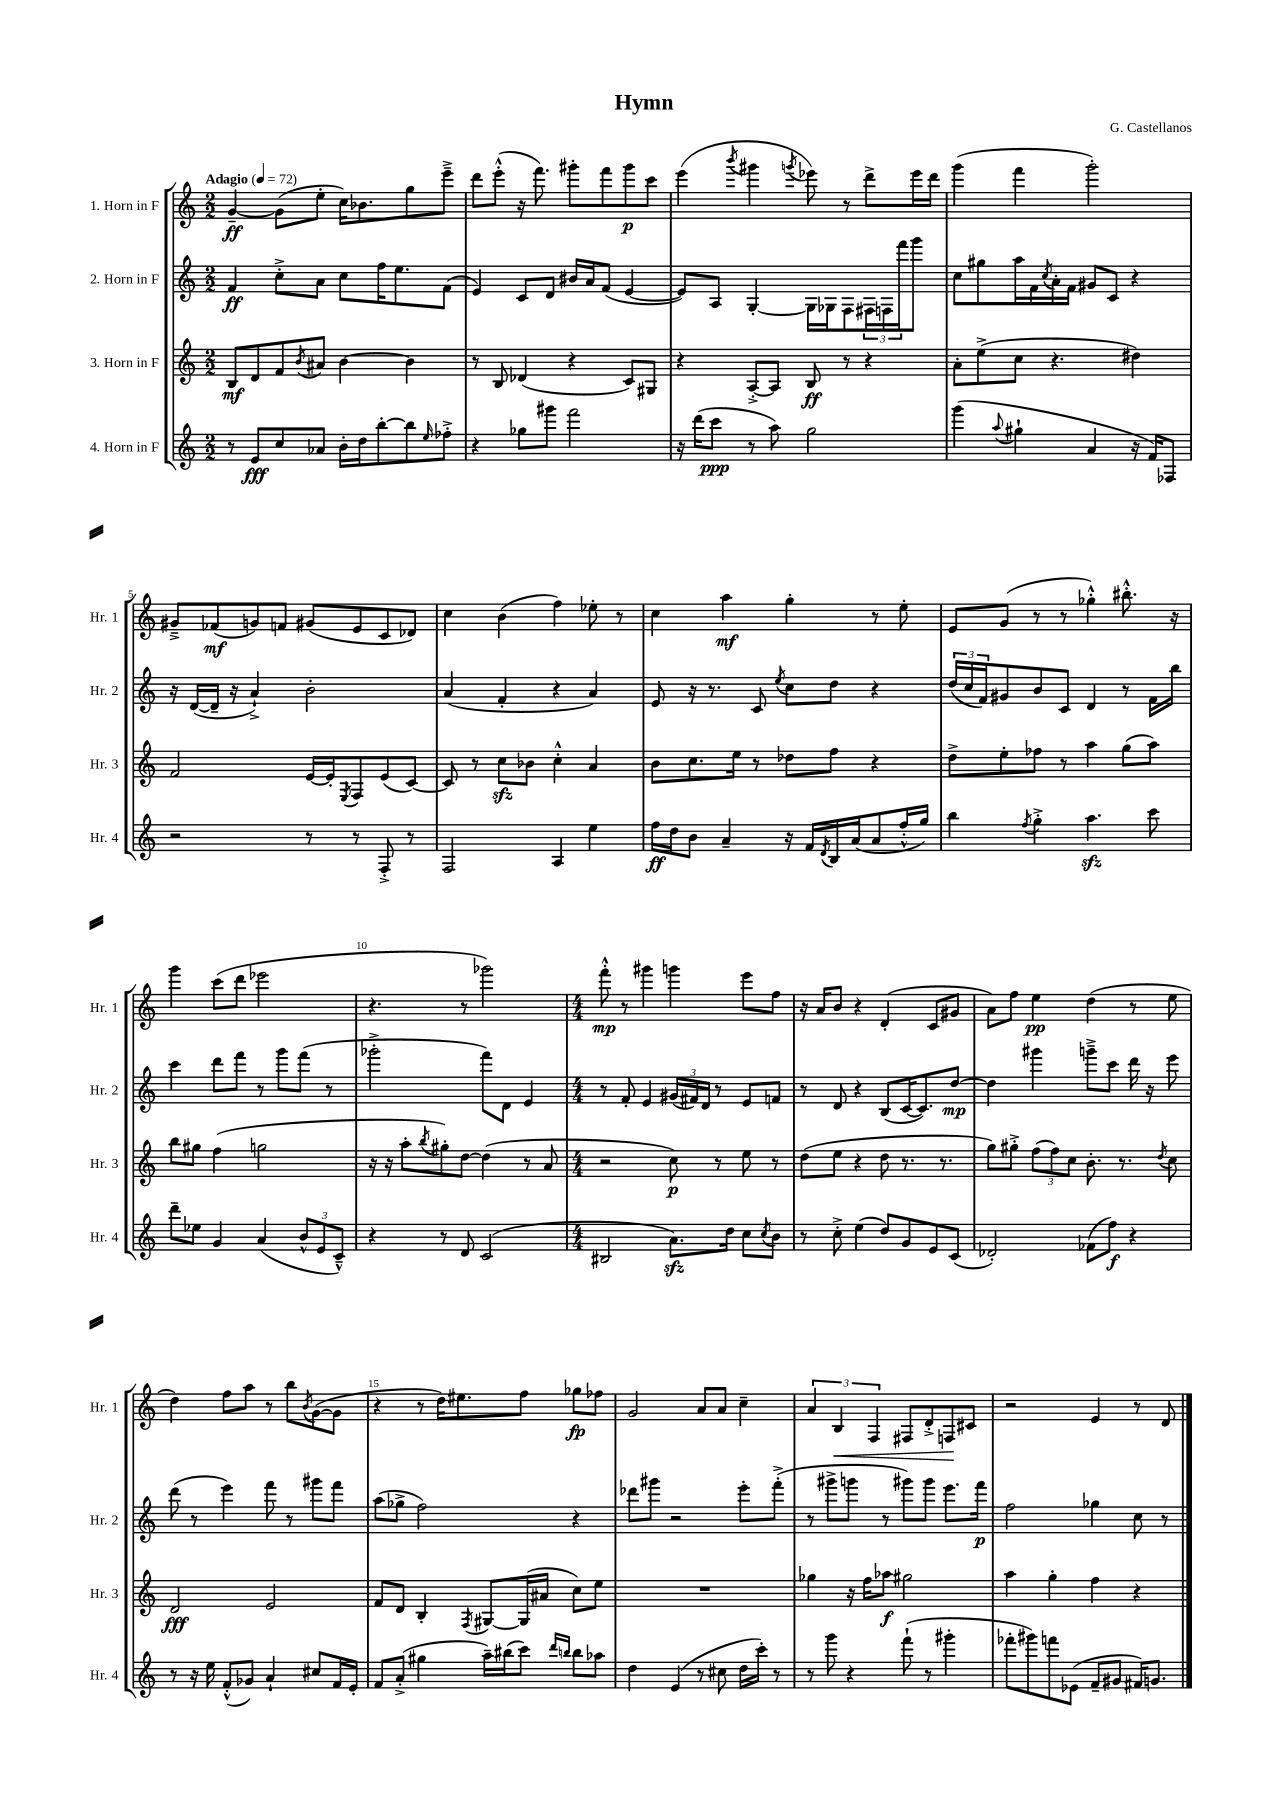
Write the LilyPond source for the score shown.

\header { title = "Hymn" composer = "G. Castellanos" }
<<
\new StaffGroup <<
\new Staff = "s0" \with { instrumentName = "1. Horn in F" shortInstrumentName = "Hr. 1" } {
    \clef treble \key c \major \numericTimeSignature \time 2/2 \tempo "Adagio" 4 = 72
    g'4~--\ff g'8( e''8-. c''16) bes'8. g''8 e'''8---> |
    d'''8 e'''8-.-^( r16 f'''8.) gis'''8-. f'''8 gis'''8\p c'''8 |
    e'''4( \acciaccatura { b'''8 } gis'''4 \acciaccatura { g'''8 } ees'''8) r8 d'''8-> ees'''16 d'''16 |
    g'''4( f'''4 g'''2-.) |
    gis'8---> fes'8\mf( g'8) f'8 gis'8( e'8 c'8 des'8) |
    c''4 b'4( f''4) ees''8-. r8 |
    c''4 a''4\mf g''4-. r8 e''8-. |
    e'8 g'8( r8 r8 ges''4-.-^) bis''8.-.-^ r16 |
    g'''4 c'''8( d'''8 ees'''2 |
    r4. r8 ges'''2) |
    \numericTimeSignature \time 4/4 f'''8-.-^\mp r8 gis'''4 g'''4 e'''8 f''8 |
    r16 a'16 b'8 r4 d'4-.( c'8 gis'8 |
    a'8) f''8 e''4\pp d''4( r8 e''8 |
    d''4) f''8 a''8 r8 b''8 \acciaccatura { b'8 } g'8~( g'8 |
    r4 r8 d''16) eis''8. f''8 ges''8\fp fes''8 |
    g'2 a'8 a'8 c''4-- |
    \tuplet 3/2 { a'4 b4\< f4 } fis8 d'8-.-> f8\! cis'8 |
    r2 e'4 r8 d'8 \bar "|." |
}
\new Staff = "s1" \with { instrumentName = "2. Horn in F" shortInstrumentName = "Hr. 2" } {
    \clef treble \key c \major \numericTimeSignature \time 2/2
    f'4\ff c''8-.-> a'8 c''8 f''16 e''8. f'8( |
    e'4) c'8 d'8 bis'16 a'16 f'8( e'4~ |
    e'8) a8 g4~-. g16 ges16 f8 \tuplet 3/2 { fis16 f16 f'''16 } g'''8 |
    c''8 gis''8 a''16 f'16 \acciaccatura { c''8 } a'16-. f'16 gis'8 c'8 r4 |
    r16 d'16~( d'16-- r16 a'4-!->) b'2-. |
    a'4( f'4-. r4 a'4) |
    e'8 r16 r8. c'8 \acciaccatura { e''8 } c''8 d''8 r4 |
    \tuplet 3/2 { d''16( c''16 f'16) } gis'8 b'8 c'8 d'4 r8 f'16 b''16 |
    c'''4 d'''8 f'''8 r8 g'''8 f'''8( r8 |
    ges'''2-.-> f'''8) d'8 e'4 |
    \numericTimeSignature \time 4/4 r8 f'8-. e'4 \tuplet 3/2 { gis'16( fis'16) d'16 } r8 e'8 f'8 |
    r8 d'8 r4 b8( c'16~ c'8.) d''8~\mp |
    d''4 gis'''4 g'''8---> c'''8 d'''16 r16 e'''8 |
    d'''8( r8 e'''4) f'''8 r8 gis'''8 f'''8 |
    a''8( ges''8-> f''2) r4 |
    des'''8 gis'''8 r2 e'''8-. f'''8-.->( |
    r8 gis'''8-> g'''8 r8 gis'''8) gis'''8 e'''8. f'''16\p |
    f''2 ges''4 c''8 r8 \bar "|." |
}
\new Staff = "s2" \with { instrumentName = "3. Horn in F" shortInstrumentName = "Hr. 3" } {
    \clef treble \key c \major \numericTimeSignature \time 2/2
    b8\mf d'8 f'8 \acciaccatura { b'8 } ais'8 b'4~ b'4 |
    r8 b8 des'4( r4 c'8) gis8 |
    r4 a8~-.-> a8 b8\ff r8 r4 |
    a'8-. e''8->( c''8 r4. dis''4) |
    f'2 e'16~ e'16-. \acciaccatura { e8 } f8 e'8( c'8~) |
    c'8 r8 c''8\sfz bes'8 c''4-.-^ a'4 |
    b'8 c''8. e''16 r8 des''8 f''8 r4 |
    d''8-> e''8-. fes''8 r8 a''4 g''8( a''8) |
    b''8 gis''8 f''4( g''2 |
    r16 r16 a''8-. \acciaccatura { b''8 } gis''8-.) d''8~ d''4( r8 a'8 |
    \numericTimeSignature \time 4/4 r2 c''8\p) r8 e''8 r8 |
    d''8( e''8 r4 d''8 r8. r8. |
    g''8) gis''8-.-> \tuplet 3/2 { f''8( f''8) c''8 } b'8.-. r8. \acciaccatura { d''8 } c''8 |
    d'2\fff e'2 |
    f'8 d'8 b4-. \acciaccatura { f8 } gis8~ gis16( ais'16 c''8) e''8 |
    R1 |
    ges''4 r16 f''16 aes''8\f gis''2 |
    a''4 g''4-. f''4 r4 \bar "|." |
}
\new Staff = "s3" \with { instrumentName = "4. Horn in F" shortInstrumentName = "Hr. 4" } {
    \clef treble \key c \major \numericTimeSignature \time 2/2
    r8 e'8\fff c''8 aes'8 b'16-. d''16 b''8~-. b''8 \grace { e''16 } fes''8-.-> |
    r4 ges''8 gis'''8 f'''2 |
    r16 d'''16( c'''8\ppp r8 a''8) g''2 |
    g'''4( \appoggiatura { a''8 } gis''4-! a'4 r16 f'16) fes8 |
    r2 r8 r8 f8-.-> r8 |
    f2 a4 e''4 |
    f''16\ff d''16 b'8 a'4-- r16 f'16 \acciaccatura { d'8 } b16 a'16( a'8 f''16-.-^ g''16) |
    b''4 \acciaccatura { f''8 } g''4-.-> a''4.\sfz c'''8 |
    d'''8-- ees''8 g'4 a'4( \tuplet 3/2 { b'8-^ e'8 c'8---^) } |
    r4 r8 d'8 c'2( |
    \numericTimeSignature \time 4/4 bis2 a'8.\sfz) d''16 c''8 \acciaccatura { c''8 } b'8 |
    r8 c''8-.-> e''4( d''8) g'8 e'8 c'8( |
    des'2-.) fes'8( f''8\f) r4 |
    r8 r16 e''16 f'8-.-^( ges'8) a'4-! cis''8 f'16 e'16-. |
    f'8 a'8-.->( gis''4 a''16--) bis''16( c'''8) \grace { d'''16 b''16 } b''8 aes''8 |
    d''4 e'4( r8 cis''8 d''16 c'''16-.) r8 |
    r8 g'''8 r4 f'''8-!( r8 gis'''4-. |
    fes'''8-. gis'''8) f'''8 ees'8( f'8-- gis'8 fis'16) g'8. \bar "|." |
}
>>
>>
\layout { \context { \Score \override BarNumber.break-visibility = ##(#f #t #t) barNumberVisibility = #(every-nth-bar-number-visible 5) } }
